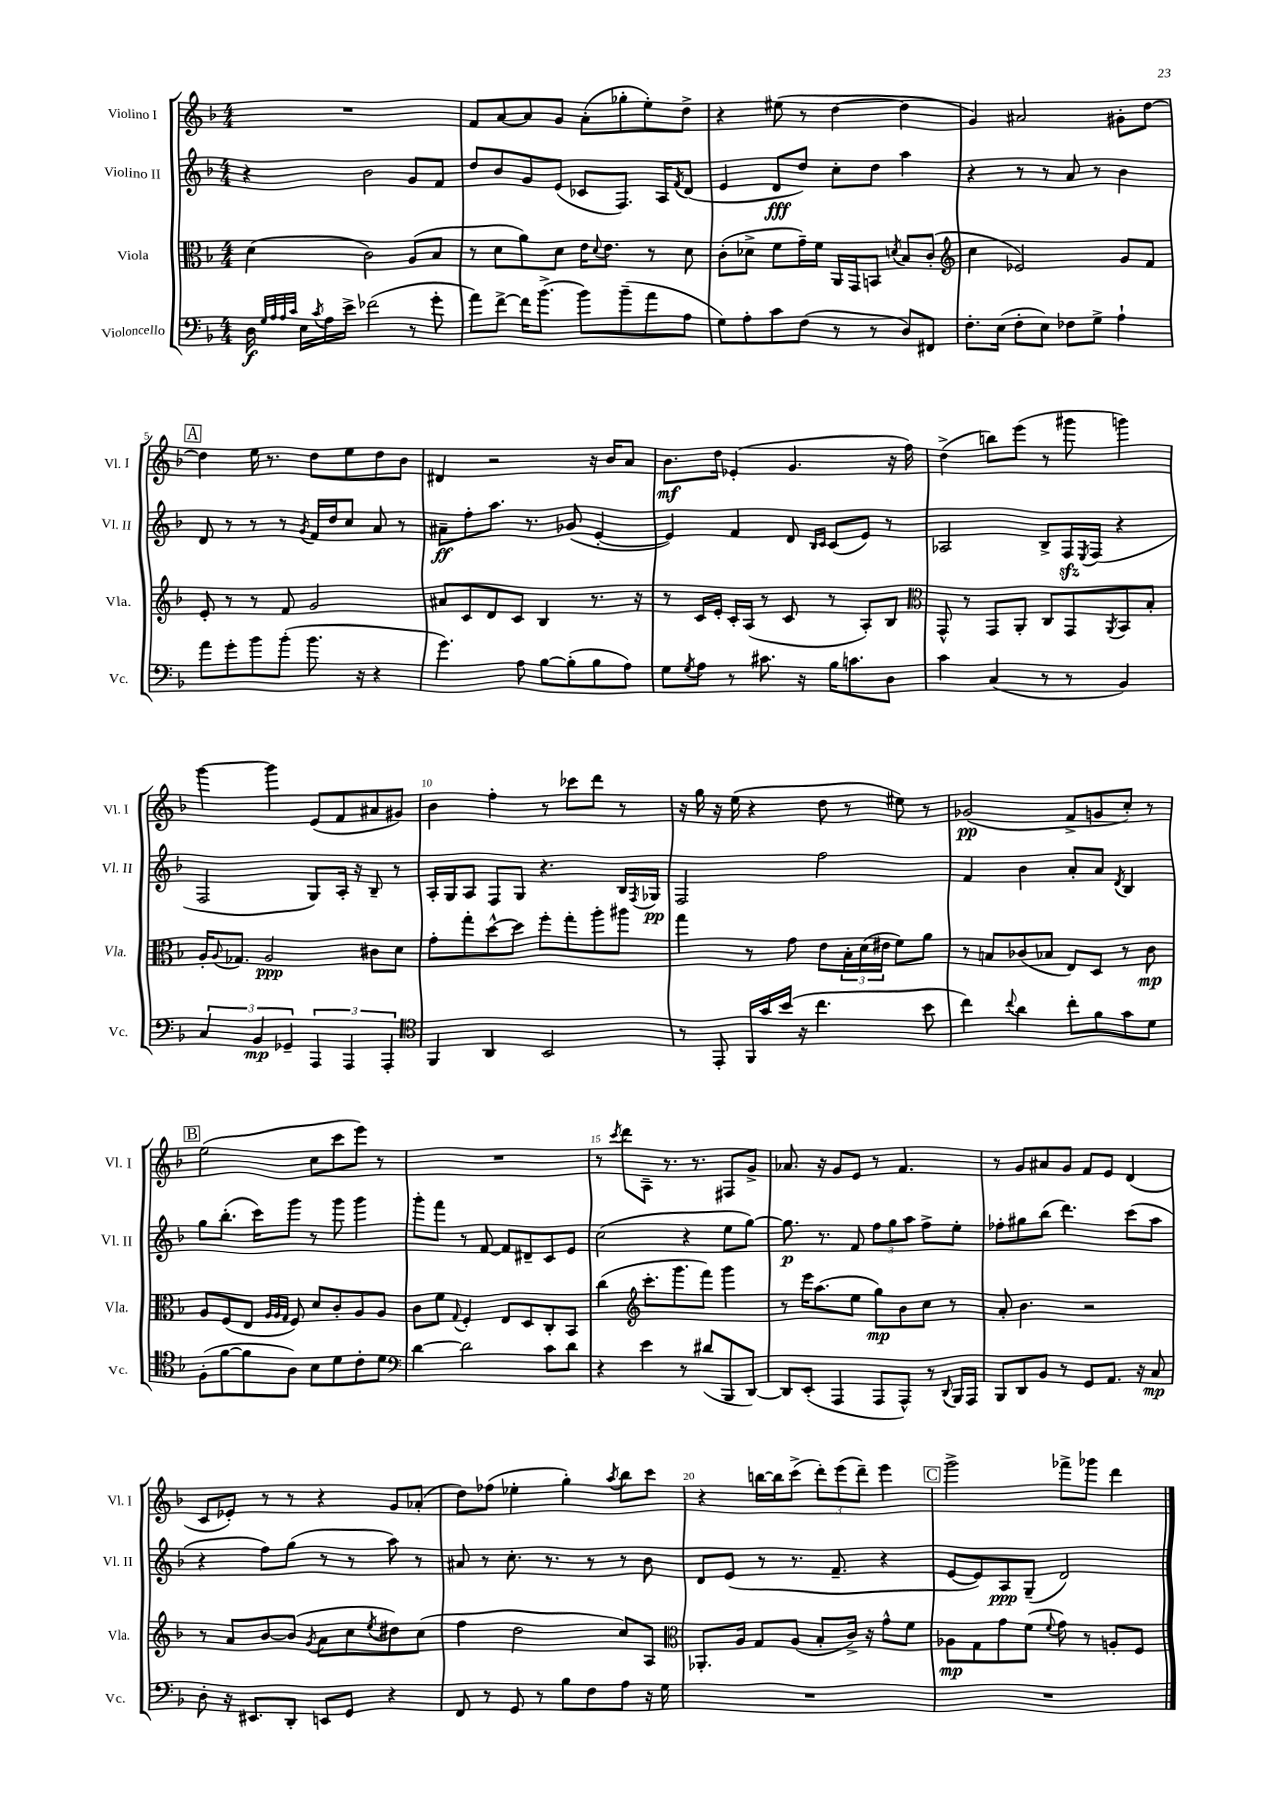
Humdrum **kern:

**kern	**dynam	**kern	**dynam	**kern	**dynam	**kern	**dynam
*part4	*part4	*part3	*part3	*part2	*part2	*part1	*part1
*staff4	*staff4	*staff3	*staff3	*staff2	*staff2	*staff1	*staff1
*I"Violoncello	*	*I"Viola	*	*I"Violino II	*	*I"Violino I	*
*I'Vc.	*	*I'Vla.	*	*I'Vl. II	*	*I'Vl. I	*
*clefF4	*	*clefC3	*	*clefG2	*	*clefG2	*
*k[b-]	*	*k[b-]	*	*k[b-]	*	*k[b-]	*
*M4/4	*	*M4/4	*	*M4/4	*	*M4/4	*
=1	=1	=1	=1	=1	=1	=1	=1
16D\	f	(4d\	.	4r	.	1r	.
32qqG/LLL	.	.	.	.	.	.	.
32qqA/	.	.	.	.	.	.	.
32qqA/	.	.	.	.	.	.	.
32qqc/JJJ	.	.	.	.	.	.	.
16E\LL	.	.	.	.	.	.	.
8qc/	.	.	.	.	.	.	.
16A\	.	.	.	.	.	.	.
16e^\JJ	.	.	.	.	.	.	.
(2f-X\	.	2c\)	.	2b-\	.	.	.
8r	.	(8A/L	.	8g/L	.	.	.
8g'\	.	8B-/J	.	8f/J	.	.	.
=2	=2	=2	=2	=2	=2	=2	=2
8a\L)	.	8r	.	8dd/L	.	8f/L	.
[8f^\J	.	8d\L	.	8b-/	.	[8a/	.
16f\KL]	.	8a\)	.	8g/	.	8a/]	.
(8.b-^\J	.	.	.	.	.	.	.
.	.	8d\J	.	(8e/J	.	8g/J	.
8b-\L)	.	16e\KL	.	8c-X/L	.	(8a'\L	.
.	.	8qqd/	.	.	.	.	.
.	.	8.e\J	.	.	.	.	.
(8b-~\	.	.	.	8.F/J)	.	8gg-X'\	.
8a\	.	8r	.	.	.	8ee'\)	.
.	.	.	.	16A/KL	.	.	.
.	.	.	.	8qf/	.	.	.
8A\J	.	8d\	.	(8d/J	.	8dd^\J	.
=3	=3	=3	=3	=3	=3	=3	=3
8G\L)	.	(8c'\L	.	4e/	.	4r	.
8A'\	.	8d-X^\J	.	.	.	.	.
8c\	.	8f\L	.	8d/L	fff	(8ee#X\	.
(8F\J	.	16g~\L)	.	8dd/J)	.	8r	.
.	.	16f\JJ	.	.	.	.	.
8r	.	16AA/LL	.	8cc'\L	.	[4dd\	.
.	.	16GG/J	.	.	.	.	.
8r	.	8BBn/J	.	8dd\J	.	.	.
.	.	8qdn/	.	.	.	.	.
8D/L)	.	8B-/L	.	4aa\	.	4dd\]	.
8FF#X/J	.	(8c'/J	.	.	.	.	.
=4	=4	=4	=4	=4	=4	=4	=4
*	*	*clefG2	*	*	*	*	*
8.F'\L	.	4cc\	.	4r	.	4g/)	.
(16E\Jk	.	.	.	.	.	.	.
8F'\L	.	2e-X/)	.	8r	.	2a#X/	.
8E\J)	.	.	.	8r	.	.	.
8F-X\L	.	.	.	8a/	.	.	.
8G^\J	.	.	.	8r	.	.	.
4A`\	.	8g/L	.	4b-\	.	8g#X'\L	.
.	.	8f/J	.	.	.	[8dd\J	.
!!LO:LB:g=z
!!LO:REH:place=s1:t=A
=5	=5	=5	=5	=5	=5	=5	=5
8a\L	.	8e'/	.	8d/	.	4dd\]	.
8g'\	.	8r	.	8r	.	.	.
8b-\	.	8r	.	8r	.	16ee\	.
.	.	.	.	.	.	8.r	.
(8b-'\J	.	8f/	.	8r	.	.	.
.	.	.	.	8qg/	.	.	.
8.b-\	.	2g/	.	16f/LL	.	8dd\L	.
.	.	.	.	16dd/J	.	.	.
.	.	.	.	8cc/J	.	8ee\	.
16r	.	.	.	.	.	.	.
4r	.	.	.	8a/	.	8dd\	.
.	.	.	.	8r	.	8b-\J	.
=6	=6	=6	=6	=6	=6	=6	=6
4.g\)	.	8a#X/L	.	8a#X~\L	ff	4d#X/	.
.	.	8c/	.	8ff'\	.	.	.
.	.	8d/	.	8.aa\J	.	2r	.
8A\	.	8c/J	.	.	.	.	.
.	.	.	.	8.r	.	.	.
[8B-\L	.	4B-/	.	.	.	.	.
(8B-'\]	.	.	.	(8g-X/	.	.	.
8B-\	.	8.r	.	[4e'/	.	16r	.
.	.	.	.	.	.	16b-/KL	.
8A\J)	.	.	.	.	.	8a/J	.
.	.	16r	.	.	.	.	.
=7	=7	=7	=7	=7	=7	=7	=7
8G\L	.	8r	.	4e/])	.	8.b-\L	mf
8qG/	.	.	.	.	.	.	.
8A\J	.	16c/LL	.	.	.	.	.
.	.	16e'/JJ	.	.	.	16dd\Jk	.
8r	.	16c'/LL	.	4f/	.	(4e-X'/	.
.	.	(16A/JJ	.	.	.	.	.
8.c#X\	.	8r	.	.	.	.	.
.	.	8c/	.	8d/	.	4.g/	.
16r	.	.	.	.	.	.	.
.	.	.	.	16qqB-/LL	.	.	.
.	.	.	.	16qqc/JJ	.	.	.
16B-\KL	.	8r	.	(8c/L	.	.	.
8.cn\	.	.	.	.	.	.	.
.	.	8A'/L)	.	8e/J)	.	.	.
8D\J	.	8B-/J	.	8r	.	16r	.
.	.	.	.	.	.	16ff\)	.
=8	=8	=8	=8	=8	=8	=8	=8
*	*	*clefC3	*	*	*	*	*
4c\	.	8GG^^/	.	2A-X/	.	(4dd^\	.
.	.	8r	.	.	.	.	.
(4C/	.	8GG/L	.	.	.	8bbn\L)	.
.	.	8AA'/J	.	.	.	(8eee\J	.
8r	.	8C/L	.	8B-^/L	.	8r	.
8r	.	8GG/	.	16Fzz/L	.	8ggg#X\	.
.	.	.	.	8qE/	.	.	.
.	.	.	.	(16F/JJ	.	.	.
.	.	8qAA/	.	.	.	.	.
4BB-/)	.	8BB-/	.	4r	.	4gggn\)	.
.	.	8B-'/J	.	.	.	.	.
!!LO:LB:g=z
=9	=9	=9	=9	=9	=9	=9	=9
6C/	.	16A'/KL	.	2F/	.	[4ggg\	.
.	.	8qqA/	.	.	.	.	.
.	.	8.G-X/J	.	.	.	.	.
6BB-/	mp	.	.	.	.	.	.
.	.	2A/	ppp	.	.	4ggg\]	.
6GG-X~/	.	.	.	.	.	.	.
6AAA/	.	.	.	8G/L)	.	(8e/L	.
.	.	.	.	16A'/Jk	.	8f/	.
6AAA/	.	.	.	.	.	.	.
.	.	.	.	16r	.	.	.
.	.	8c#X\L	.	8B-~/	.	8a#X/	.
6AAA'/	.	.	.	.	.	.	.
.	.	8d\J	.	8r	.	8g#X/J)	.
=10	=10	=10	=10	=10	=10	=10	=10
*clefC4	*	*	*	*	*	*	*
4FF/	.	8g'\L	.	16A'/LL	.	4b-\	.
.	.	.	.	16G/J	.	.	.
.	.	8gg'\	.	8A/J	.	.	.
4AA/	.	[8dd^^\	.	8F/L	.	4ff'\	.
.	.	8dd\J]	.	8G/J	.	.	.
2BB-/	.	8ff'\L	.	4.r	.	8r	.
.	.	8gg'\	.	.	.	8ccc-X\L	.
.	.	8aa'\	.	.	.	8ddd\J	.
.	.	8aa#X\J	.	16B-/LL	.	8r	.
.	.	.	.	8qF/	.	.	.
.	.	.	.	16G-X/JJ	pp	.	.
=11	=11	=11	=11	=11	=11	=11	=11
8r	.	4gg\	.	2F/	.	16r	.
.	.	.	.	.	.	16gg\	.
8EE'/	.	.	.	.	.	16r	.
.	.	.	.	.	.	(16ee\	.
16FF/LL	.	8r	.	.	.	4r	.
16g/	.	.	.	.	.	.	.
(16b-/JJ	.	8g\	.	.	.	.	.
16r	.	.	.	.	.	.	.
4.cc\	.	8e\L	.	2ff\	.	8dd\	.
.	.	24B-'\L	.	.	.	8r	.
.	.	(24d\	.	.	.	.	.
.	.	24e#X\JJ	.	.	.	.	.
.	.	8f\L)	.	.	.	8ee#X\)	.
8b-\	.	8a\J	.	.	.	8r	.
=12	=12	=12	=12	=12	=12	=12	=12
4cc\)	.	8r	.	4f/	.	(2g-X/	pp
.	.	8Bn/L	.	.	.	.	.
8qqcc/	.	.	.	.	.	.	.
4a\	.	(8c-X/	.	4b-\	.	.	.
.	.	8B-X/J	.	.	.	.	.
8cc'\L	.	8E/L)	.	8a'/L	.	8f^/L	.
8f\	.	8D/J	.	8a/J	.	8gn/	.
.	.	.	.	8qd/	.	.	.
8g\	.	8r	.	4B-/	.	8cc'/J)	.
8d\J	.	8c-\	mp	.	.	8r	.
!!LO:LB:g=z
!!LO:REH:place=s1:t=B
=13	=13	=13	=13	=13	=13	=13	=13
(8F'\L	.	8A/L	.	8gg\L	.	(2ee\	.
[8f\	.	(8F/	.	(8.bb-'\J	.	.	.
8f\]	.	8E/J	.	.	.	.	.
.	.	.	.	16ccc\KL)	.	.	.
.	.	32qqA/LLL	.	.	.	.	.
.	.	32qqA/	.	.	.	.	.
.	.	32qqG/JJJ	.	.	.	.	.
8A\J)	.	8F/)	.	8ggg\J	.	.	.
8B-\L	.	8d/L	.	8r	.	8cc\L	.
8d\	.	8c'/	.	8ggg\	.	8ccc\	.
8c'\	.	8A/	.	4ggg\	.	8eee\J)	.
8d\J	.	8A/J	.	.	.	8r	.
=14	=14	=14	=14	=14	=14	=14	=14
*clefF4	*	*	*	*	*	*	*
[4d\	.	8c\L	.	8ggg'\L	.	1r	.
.	.	8f\J	.	8fff\J	.	.	.
.	.	8qqG/	.	.	.	.	.
2d\]	.	4F'/	.	8r	.	.	.
.	.	.	.	[8f/	.	.	.
.	.	8E/L	.	8f/L]	.	.	.
.	.	8D/	.	8d#X~/	.	.	.
8c\L	.	8C'/	.	8c/	.	.	.
8d\J	.	8BB-/J	.	8e/J	.	.	.
=15	=15	=15	=15	=15	=15	=15	=15
4r	.	(4cc\	.	(2cc\	.	8r	.
.	.	.	.	.	.	8qccc/	.
.	.	.	.	.	.	8ddd\L	.
*	*	*clefG2	*	*	*	*	*
4e\	.	8.ccc'\L	.	.	.	8A~\J	.
.	.	.	.	.	.	8.r	.
.	.	8.ggg\	.	.	.	.	.
8r	.	.	.	4r	.	.	.
.	.	.	.	.	.	8.r	.
(8d#X/L	.	8fff\J)	.	.	.	.	.
8BBB-/	.	4ggg\	.	8ee\L	.	8F#X/L	.
[8DD/J)	.	.	.	[8gg\J)	.	8g^/J	.
=16	=16	=16	=16	=16	=16	=16	=16
8DD/L]	.	8r	.	8.gg\]	p	8.a-X/	.
(8EE'/J	.	16eee\KL	.	.	.	.	.
.	.	(8.aa\	.	8.r	.	16r	.
4AAA/	.	.	.	.	.	8g/L	.
.	.	8ee\J	.	8f/	.	8e/J	.
8AAA/L	.	8gg\L)	mp	12ff\L	.	8r	.
.	.	.	.	12gg\	.	.	.
8AAA^^/J)	.	8b-\	.	.	.	4.f/	.
.	.	.	.	12aa\J	.	.	.
8r	.	8cc\J	.	8ff^\L	.	.	.
8qqDD/	.	.	.	.	.	.	.
16BBB-/LL	.	8r	.	8ee'\J	.	.	.
16AAA/JJ	.	.	.	.	.	.	.
=17	=17	=17	=17	=17	=17	=17	=17
8BBB-/L	.	8a'/	.	8ff-X'\L	.	8r	.
8DD/	.	4.b-\	.	8gg#X\	.	8g/L	.
8BB-/J	.	.	.	(8bb-\J	.	8a#X/	.
8r	.	.	.	4.ddd\)	.	8g/J	.
8GG/L	.	2r	.	.	.	8f/L	.
8.AA/J	.	.	.	.	.	8e/J	.
.	.	.	.	(8ccc\L	.	(4d/	.
16r	.	.	.	.	.	.	.
8C/	mp	.	.	8aa\J	.	.	.
!!LO:LB:g=z
=18	=18	=18	=18	=18	=18	=18	=18
8D'\	.	8r	.	4r	.	8c/L	.
16r	.	8a/L	.	.	.	8e-X'/J)	.
8.EE#X/L	.	.	.	.	.	.	.
.	.	[8b-/	.	8ff\L)	.	8r	.
8DD'/J	.	(8b-/J]	.	(8gg\J	.	8r	.
.	.	8qg/	.	.	.	.	.
8EEn/L	.	8a\L	.	8r	.	4r	.
8GG/J	.	8cc\	.	8r	.	.	.
.	.	8qee/	.	.	.	.	.
4r	.	8dd#X\)	.	8aa\)	.	8g/L	.
.	.	(8cc\J	.	8r	.	(8a-X'/J	.
=19	=19	=19	=19	=19	=19	=19	=19
8FF/	.	4ff\	.	8a#X/	.	8dd\L)	.
8r	.	.	.	8r	.	(8ff-X\J	.
8GG/	.	2dd\	.	8.cc'\	.	4ee-X'\	.
8r	.	.	.	.	.	.	.
.	.	.	.	8.r	.	.	.
8B-\L	.	.	.	.	.	4gg'\)	.
8F\	.	.	.	8r	.	.	.
.	.	.	.	.	.	8qaa/	.
8A\J	.	8cc/L)	.	8r	.	8bb-\L	.
16r	.	8A/J	.	8b-\	.	8ccc\J	.
16G\	.	.	.	.	.	.	.
=20	=20	=20	=20	=20	=20	=20	=20
*	*	*clefC3	*	*	*	*	*
1r	.	8.AA-X'/L	.	8d/L	.	4r	.
.	.	.	.	(8e/J	.	.	.
.	.	16A/Jk	.	.	.	.	.
.	.	8G/L	.	8r	.	[16bbn\LL	.
.	.	.	.	.	.	16bb\J]	.
.	.	(8A/J	.	8.r	.	(8ccc^\J	.
.	.	8B-'/L	.	.	.	12ddd'\L)	.
.	.	.	.	8.f~/	.	.	.
.	.	.	.	.	.	(12eee\	.
.	.	16c^/Jk)	.	.	.	.	.
.	.	.	.	.	.	12ddd~\J)	.
.	.	16r	.	.	.	.	.
.	.	8g^^\L	.	4r	.	4eee\	.
.	.	8f\J	.	.	.	.	.
!!LO:REH:place=s1:t=C
=21	=21	=21	=21	=21	=21	=21	=21
1r	.	8A-X\L	mp	[8e/L	.	2ggg^\	.
.	.	8G\	.	8e/])	.	.	.
.	.	8g\	.	8A/	ppp	.	.
.	.	(8f\J	.	(8G~/J	.	.	.
.	.	8qqf/	.	.	.	.	.
.	.	8g\)	.	2d/)	.	8fff-X^\L	.
.	.	8r	.	.	.	8ggg-X\J	.
.	.	8An'/L	.	.	.	4ddd\	.
.	.	8F/J	.	.	.	.	.
==	==	==	==	==	==	==	==
*-	*-	*-	*-	*-	*-	*-	*-
